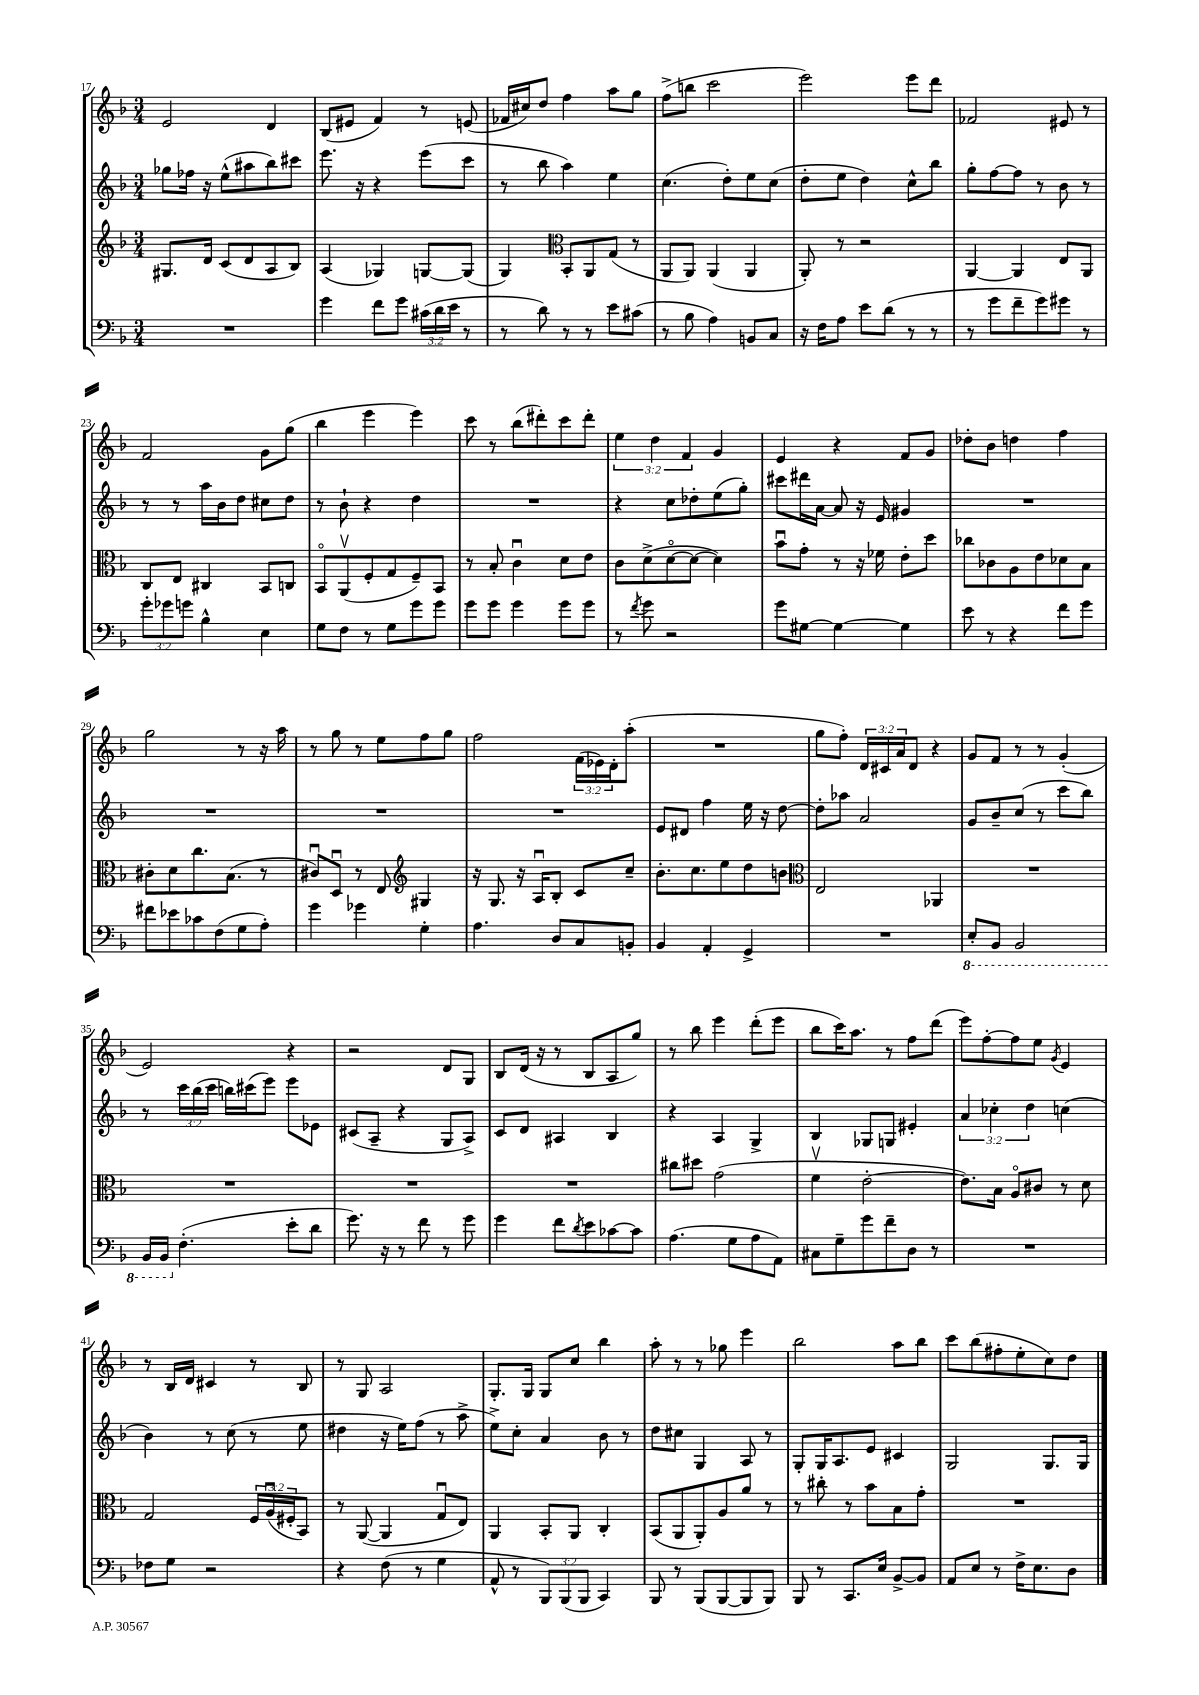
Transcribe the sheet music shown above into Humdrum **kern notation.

**kern	**kern	**kern	**kern
*staff4	*staff3	*staff2	*staff1
*clefF4	*clefG2	*clefG2	*clefG2
*k[b-]	*k[b-]	*k[b-]	*k[b-]
*M3/4	*M3/4	*M3/4	*M3/4
2.r	8.G#	8gg-	2e
.	.	16ff-	.
.	16d	16r	.
.	(8c	(8ee^^	.
.	8d	8aa#	.
.	8A	8bb-)	4d
.	8B-)	8ccc#	.
=	=	=	=
4g	(4A	8.eee	(8B-
.	.	.	8e#
.	.	16r	.
8f	4G-)	4r	4f)
8g	.	.	.
(24c#	[8G	(8eee	8r
24d	.	.	.
24e	.	.	.
8r	(8G]	8ccc	(8e
=	=	=	=
8r	4G)	8r	16f-
.	.	.	16cc#)
8d)	.	8bb-	8dd
*	*clefC3	*	*
8r	8BB-'	4aa)	4ff
8r	8AA	.	.
8e	(8G	4ee	8aa
(8c#	8r	.	8gg
=	=	=	=
8r	8AA	(4.cc	(8ff^
8B-	8AA)	.	8bb
4A)	(4AA	.	2ccc
.	.	8dd')	.
8BB	4AA	8ee	.
8C	.	(8cc	.
=	=	=	=
16r	8AA')	8dd'	2eee)
16F	.	.	.
8A	8r	8ee	.
8e	2r	4dd)	.
(8d	.	.	.
8r	.	8cc^^	8eee
8r	.	8bb-	8ddd
=	=	=	=
8r	[4AA	8gg'	2f-
8g	.	[8ff	.
8f~	4AA]	8ff]	.
8g)	.	8r	.
8g#	8E	8b-	8e#
8r	8AA	8r	8r
=	=	=	=
12g'	8C	8r	2f
12g-	.	.	.
.	8E	8r	.
12g	.	.	.
4B-^^	4C#	16aa	.
.	.	16b-	.
.	.	8dd	.
4E	8BB-	8cc#	8g
.	8C	8dd	(8gg
=	=	=	=
8G	8BB-o	8r	4bb-
8F	(8AAv	8b-`	.
8r	8F'	4r	4eee
8G	8G	.	.
8g	8F~)	4dd	4eee)
8g	8BB-	.	.
=	=	=	=
8g	8r	2.r	8ccc
8g	8B-'	.	8r
4g	4cu	.	(8bb-
.	.	.	8ddd#')
8g	8d	.	8ccc
8g	8e	.	8ddd#'
=	=	=	=
8r	8c	4r	6ee
8qf	.	.	.
8g	(8d^	.	.
.	.	.	6dd
2r	[8do	8cc	.
.	.	.	6f
.	8d_	8dd-'	.
.	4d])	(8ee	4g
.	.	8gg')	.
=	=	=	=
8g	8b-u	8ccc#	4e
[8G#	8g'	16ddd#	.
.	.	[16a	.
4G#_	8r	8a]	4r
.	16r	16r	.
.	16f-	16e	.
4G#]	8e'	4g#	8f
.	8dd	.	8g
=	=	=	=
8e	8cc-	2.r	8dd-'
8r	8c-	.	8b-
4r	8A	.	4dd
.	8e	.	.
8f	8d-	.	4ff
8g	8B-	.	.
=	=	=	=
8f#	8c#'	2.r	2gg
8e-	8d	.	.
8c-	8.cc	.	.
(8F	.	.	.
.	(8.B-	.	.
8G	.	.	8r
8A')	8r	.	16r
.	.	.	16aa
=	=	=	=
4g	8c#u)	2.r	8r
.	8Du	.	8gg
4g-	8r	.	8r
.	8E	.	8ee
*	*clefG2	*	*
4G'	4G#	.	8ff
.	.	.	8gg
=	=	=	=
4.A	16r	2.r	2ff
.	8.G	.	.
.	16r	.	.
.	16Au	.	.
8D	8B-'	.	.
8C	8c	.	(24f
.	.	.	24e-)
.	.	.	24d'
8BB'	8cc~	.	(8aa'
=	=	=	=
4BB-	8.b-'	8e	2.r
.	.	8d#	.
.	8.cc	.	.
4AA'	.	4ff	.
.	8ee	.	.
4GG^	8dd	16ee	.
.	.	16r	.
.	8b	[8dd	.
=	=	=	=
*	*clefC3	*	*
2.r	2E	8dd']	8gg
.	.	8aa-	8ff')
.	.	2a	24d
.	.	.	24c#
.	.	.	24a
.	.	.	8d
.	4AA-	.	4r
=	=	=	=
8EE'	2.r	8g	8g
8BBB-	.	8b-~	8f
2BBB-	.	(8cc	8r
.	.	8r	8r
.	.	8ccc	(4g'
.	.	8bb-)	.
=	=	=	=
16BBB-	2.r	8r	2e)
16BBB-	.	.	.
(4.F'	.	24ccc	.
.	.	(24bb-	.
.	.	24ccc	.
.	.	16bb)	.
.	.	(16ccc#	.
.	.	8eee)	.
8e'	.	8eee	4r
8d	.	8e-	.
=	=	=	=
8.g)	2.r	(8c#	2r
.	.	8A~	.
16r	.	.	.
8r	.	4r	.
8f	.	.	.
8r	.	8G	8d
8g	.	8A^)	8G
=	=	=	=
4g	2.r	8c	8B-
.	.	8d	(16d
.	.	.	16r
8f	.	4A#	8r
8qd	.	.	.
8e	.	.	8B-
[8c-	.	4B-	8A
8c-]	.	.	8gg)
=	=	=	=
(4.A	8cc#	4r	8r
.	8dd#	.	8bb-
.	(2g	4A	4eee
8G	.	.	.
8A	.	4G^	(8ddd'
8AA)	.	.	8eee
=	=	=	=
8C#	4fv	4B-	8bb-
8G~	.	.	16ccc)
.	.	.	8.aa
8g	[2e'	8G-	.
8f~	.	8G	8r
8D	.	4e#'	8ff
8r	.	.	(8ddd
=	=	=	=
2.r	8.e])	6a	8eee)
.	.	.	[8ff'
.	.	6cc-'	.
.	16B-	.	.
.	8Ao	.	8ff]
.	.	6dd	.
.	8c#	.	8ee
.	.	.	8qg
.	8r	(4cc	4e
.	8d	.	.
=	=	=	=
8F-	2G	4b-)	8r
8G	.	.	16B-
.	.	.	16d
2r	.	8r	4c#
.	.	(8cc	.
.	24F	8r	8r
.	(24Au	.	.
.	24F#'	.	.
.	8BB-)	8ee	8B-
=	=	=	=
4r	8r	4dd#	8r
.	([8AA	.	8G
(8F	4AA]	16r	2A
.	.	16ee)	.
8r	.	(8ff	.
4G	8Gu	8r	.
.	8E)	8aa^	.
=	=	=	=
8AA^^	4AA	8ee^)	8.G'
8r	.	8cc'	.
.	.	.	16G
12BBB-)	8BB-'	4a	8G
(12BBB-	.	.	.
.	8AA	.	8cc
12BBB-	.	.	.
4CC)	4C'	8b-	4bb-
.	.	8r	.
=	=	=	=
8BBB-	(8BB-	8dd	8aa'
8r	8AA	8cc#	8r
(8BBB-	8AA')	4G	8r
[8BBB-	8A	.	8gg-
8BBB-]	8a	8A	4eee
8BBB-)	8r	8r	.
=	=	=	=
8BBB-	8r	8G'	2bb-
8r	8cc#'	16G	.
.	.	8.A	.
8.CC	8r	.	.
.	8b-	8e	.
16E	.	.	.
[8BB-^	8B-	4c#	8aa
8BB-]	8g'	.	8bb-
=	=	=	=
8AA	2.r	2G	8ccc
8E	.	.	(8bb-
8r	.	.	8ff#'
16F^	.	.	8ee'
8.E	.	.	.
.	.	8.G	8cc)
8D	.	.	8dd
.	.	16G	.
==	==	==	==
*-	*-	*-	*-
